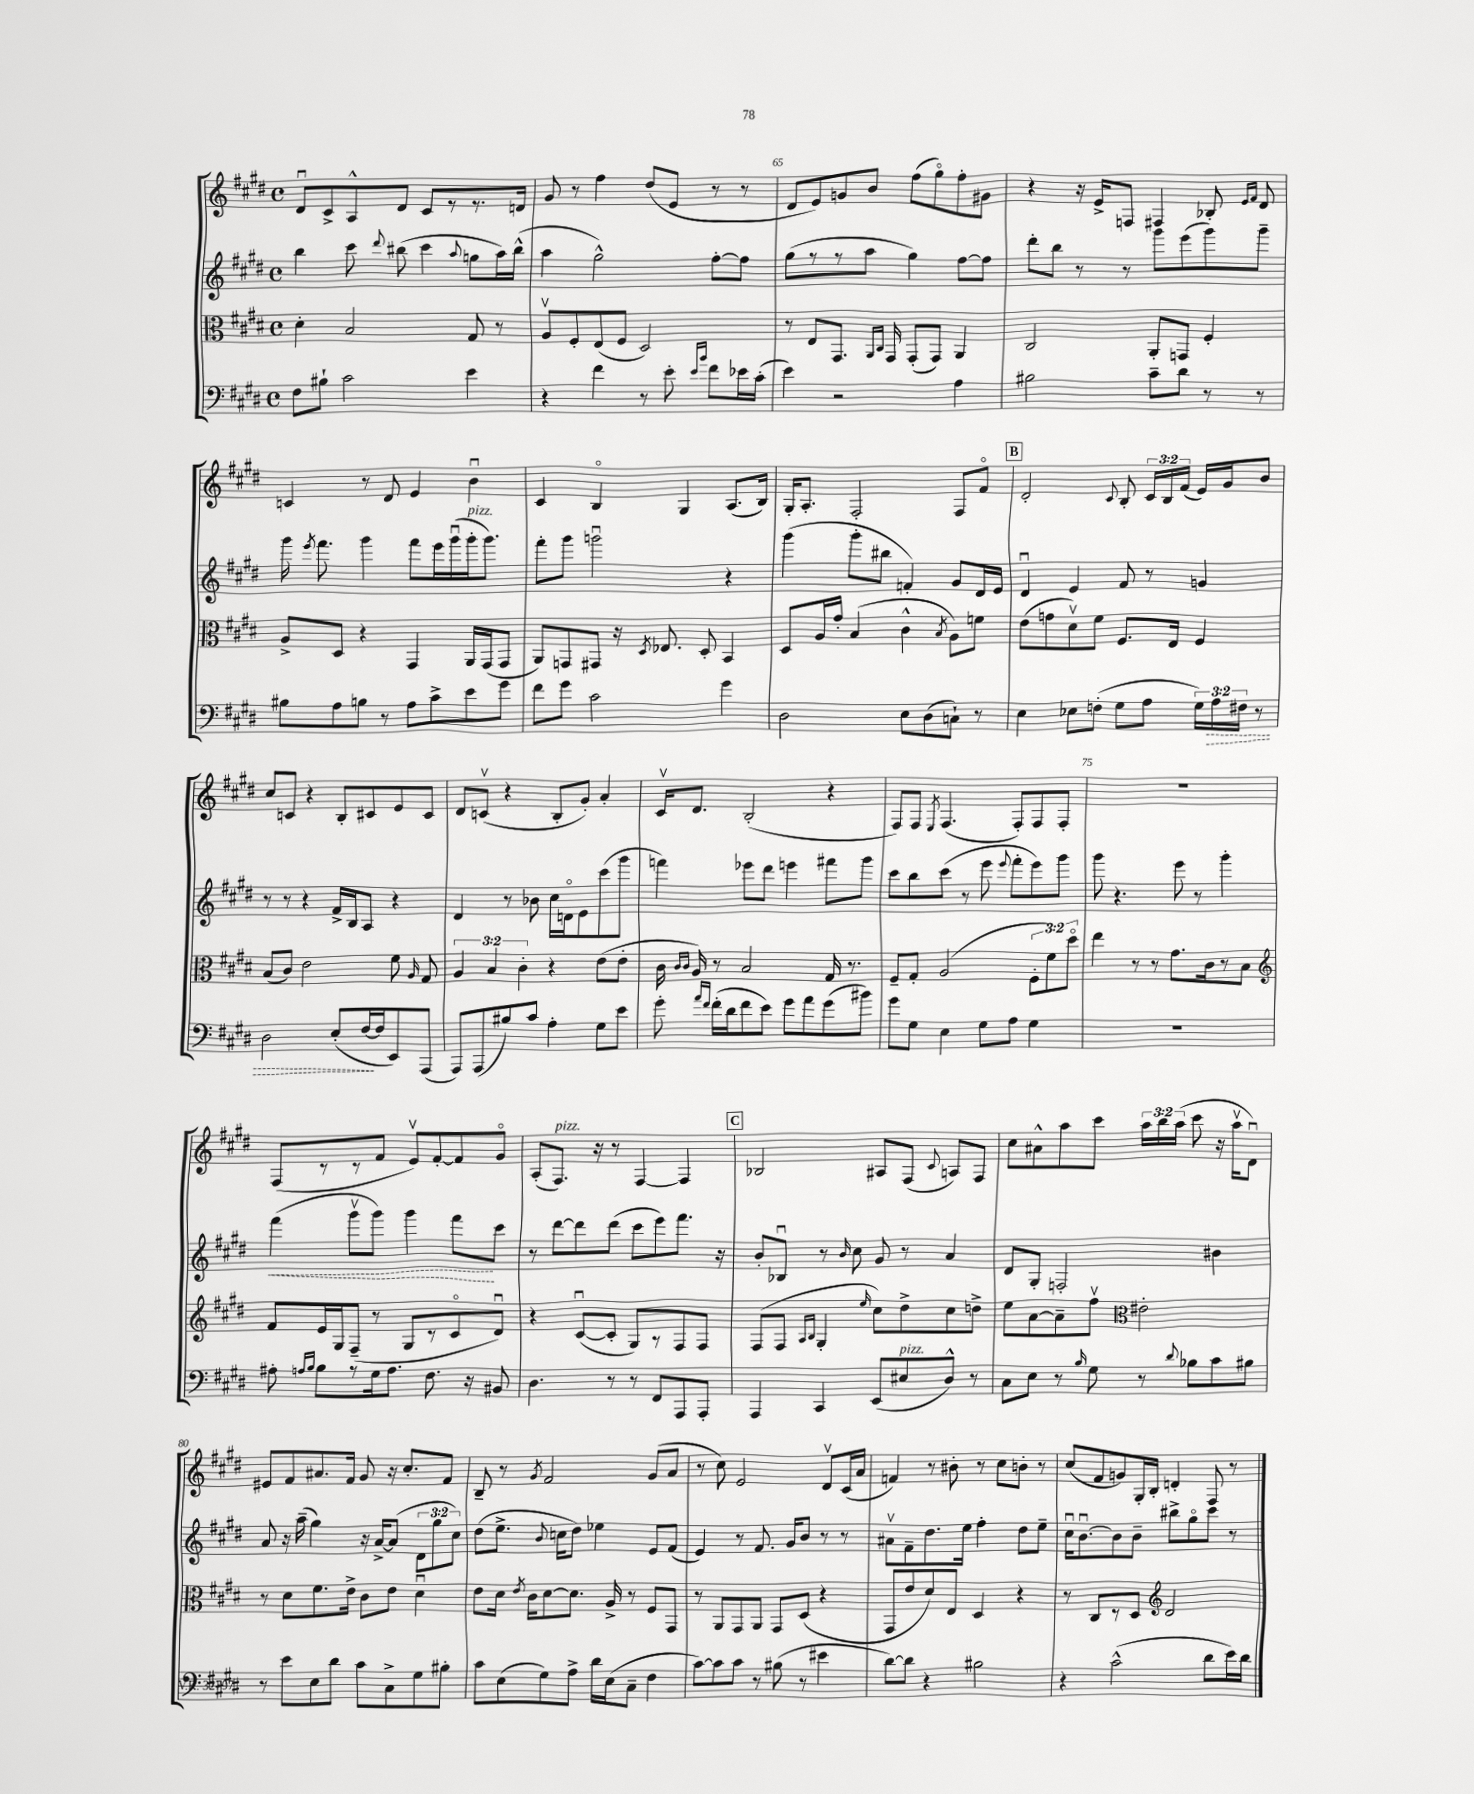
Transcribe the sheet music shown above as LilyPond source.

<<
\new StaffGroup <<
\new Staff = "s0" {
    \clef treble \key e \major \defaultTimeSignature \time 4/4 \override Staff.TupletNumber.text = #tuplet-number::calc-fraction-text
    \autoBeamOff dis'8[\downbow cis'8-> a8-^ dis'8] cis'8[ r8 r8. d'16] |
    gis'8 r8 fis''4 dis''8[( e'8] r8 r8 |
    dis'8[ e'8) g'8 b'8] fis''8[( gis''8\flageolet) fis''8-. gis'8] |
    r4 r16 e'16[-> f8] fis4 bes8-. \grace { e'16[ fis'16] } dis'8 |
    c'4 r8 dis'8 e'4 b'4\downbow |
    cis'4 b4\flageolet gis4 a8.[( b16]) |
    gis16[-. a8.]-. fis2-. fis8[ fis'8]\flageolet |
    \mark \markup { \box "B" } dis'2-. \appoggiatura { cis'8 } b8-. \tuplet 3/2 { cis'16[ b16 fis'16]( } e'16[) gis'16 b'8] |
    cis''8[ c'8] r4 b8[-. cis'8 e'8 cis'8] |
    dis'8[ c'8]\upbow( r4 b8[-. gis'8]-.) a'4-. |
    cis'16[\upbow dis'8.] b2-.( r4 |
    fis8[) fis8] \acciaccatura { e8 } fis4.( fis8[-.) fis8 fis8]-. |
    R1 |
    fis8[( r8 r8 fis'8] e'8[\upbow) fis'8~-. fis'8 gis'8]\flageolet |
    a8[-.( fis8.]^\markup { \italic "pizz." }) r16 r8 fis4~ fis4 |
    \mark \markup { \box "C" } bes2 ais8[ fis8]( \appoggiatura { cis'8 } a8[) fis8] |
    cis''8[ ais'8-^ a''8 cis'''8] \tuplet 3/2 { a''16[ b''16 a''16]( } cis'''8 r16 a''16[\upbow dis'8]\downbow) |
    eis'8[ fis'8 ais'8. fis'16] gis'8 r16 cis''8.[-. fis'8] |
    b8-- r8 \acciaccatura { gis'8 } fis'2 gis'8[( a'8] |
    r8 cis''8) e'2 dis'8[\upbow cis'16( a'16] |
    f'4) r8 bis'8-. r8 cis''8[ b'8]-. r8 |
    cis''8[( fis'8 g'8) gis16-. b16]-. d'4-. fis8 r8 \bar "|." |
}
\new Staff = "s1" {
    \clef treble \key e \major \defaultTimeSignature \time 4/4 \override Staff.TupletNumber.text = #tuplet-number::calc-fraction-text
    \autoBeamOff b''4 cis'''8 \appoggiatura { dis'''8 } bis''8( cis'''4 \appoggiatura { a''8 } g''8[ a''16) bis''16]-^( |
    a''4 gis''2-^) fis''8[~-. fis''8] |
    gis''8[( r8 r8 a''8] gis''4) fis''8[~ fis''8] |
    dis'''8[-. b''8] r8 r8 gis'''8[ e'''8( gis'''8) gis'''8]-- |
    gis'''16 \acciaccatura { e'''8 } fis'''8. gis'''4 fis'''8[ e'''16 gis'''16\downbow( gis'''16-.^\markup { \italic "pizz." } gis'''8.]) |
    fis'''8[-. gis'''8] g'''2\downbow r4 |
    gis'''4( gis'''8[-. bis''8] f'4-.) gis'8[ dis'16 e'16] |
    \mark \markup { \box "B" } dis'4\downbow e'4 fis'8 r8 g'4 |
    r8 r8 r4 fis'16[-> b16 a8] r4 |
    dis'4 r8 bes'8 cis''16[ d'16\flageolet e'8 cis'''8( gis'''8] |
    f'''4) ees'''8[ dis'''8] e'''4 fis'''8[ gis'''8] |
    cis'''8[ b''8 cis'''8]( r8 e'''8 \appoggiatura { e'''8 } fis'''8[-. e'''8) gis'''8] |
    gis'''8 r4. e'''8 r8 gis'''4-. |
    \once \override Hairpin.style = #'dashed-line fis'''4\<( gis'''8[\upbow gis'''8]) gis'''4 fis'''8[\! cis'''8] |
    r8 dis'''8[~ dis'''8 dis'''8]( cis'''8[ e'''8) fis'''8.] r16 |
    \mark \markup { \box "C" } b'8[-. bes8]\downbow r8 \grace { b'16 } cis''8 gis'8 r8 a'4 |
    dis'8[ gis8]-. f2-. bis'4 |
    a'8 r16 a''16--( gis''4) r16 a'16[~-> a'8]( \tuplet 3/2 { dis'8[ gis''8 cis''8]) } |
    dis''8[( e''8.]-> \appoggiatura { b'8 } c''16[ dis''8]) ees''4 e'8[ fis'8]( |
    e'4) r8 fis'8. gis'16[ b'8] r8 r8 |
    ais'8[\upbow fis'8-- dis''8. e''16] fis''4-. dis''8[ e''8]-- |
    cis''16[\downbow b'8.~\downbow b'8 b'8]-- bis''8[-> gis''8\flageolet cis'''8] r8 \bar "|." |
}
\new Staff = "s2" {
    \clef alto \key e \major \defaultTimeSignature \time 4/4 \override Staff.TupletNumber.text = #tuplet-number::calc-fraction-text
    \autoBeamOff dis'4-. b2 gis8 r8 |
    a8[\upbow fis8-. e8( fis8] dis2) |
    r8 e8[ gis,8.] \grace { a,16[ cis16] } gis,16 gis,8[-.( gis,8]) a,4 |
    cis2 a,8[-. g,8] fis4-. |
    a8[-> dis8] r4 gis,4 a,16[ gis,16( gis,8] |
    a,8[) g,8 gis,8] r16 \acciaccatura { dis8 } ees8. dis8-. b,4 |
    dis8[ a16 gis'16]-. b4( cis'4-^ \acciaccatura { b8 } a8[) f'8] |
    \mark \markup { \box "B" } e'8[( g'8 dis'8\upbow) fis'8] fis8.[ e16] fis4 |
    b8[( cis'8]) e'2 fis'8 \grace { a16 } gis8 |
    \tuplet 3/2 { a4 b4 cis'4-. } r4 e'8[( e'8]-. |
    cis'16 \grace { cis'16[ cis'16] } a16) r8 b2 gis16 r8. |
    fis8[-- gis8]-. a2( \tuplet 3/2 { fis8[-. fis'8) dis''8]\flageolet } |
    e''4 r8 r8 gis'8.[ cis'16 r8 b8] |
    \clef treble fis'8[ e'16 gis16 fis8]--( r8 gis8[ r8 cis'8\flageolet dis'8]\downbow) |
    r4 cis'8[~\downbow( cis'8]-. gis8[) r8 fis8 fis8] |
    \mark \markup { \box "C" } fis8[( fis8] \grace { a16[ b16] } gis4-. \grace { e''16 } cis''8[) dis''8-> cis''8 d''8]-> |
    e''8[ a'8~ a'8-- fis''8]\upbow \clef alto eis'2-. |
    r8 dis'8[ fis'8. e'16]-> cis'8[ e'8] dis'4\downbow |
    e'8[ dis'16] \acciaccatura { e'8 } cis'16[ dis'8~ dis'8.] a16-> r8 fis8[ gis,8] |
    r8 a,8[ gis,8 a,8] gis,8[ dis8]( r4 |
    gis,8[ e'8 dis'8) e8] dis4 r4 |
    r8 cis8[ r8 dis8] \clef treble dis'2 \bar "|." |
}
\new Staff = "s3" {
    \clef bass \key e \major \defaultTimeSignature \time 4/4 \override Staff.TupletNumber.text = #tuplet-number::calc-fraction-text
    \autoBeamOff fis8[ bis8]-! cis'2 e'4 |
    r4 fis'4 r8 e'8-. \grace { e'16[ b'16] } fis'8[ ees'16 cis'16]-.( |
    e'4) r2 a4 |
    bis2 cis'8[-- dis'8] r8 r8 |
    bis8[ a8 b8] r8 a8[ cis'8-> e'8 gis'8] |
    fis'8[ gis'8] cis'2 gis'4 |
    dis2 e8[ dis8( c8]-!) r8 |
    \mark \markup { \box "B" } e4 ees8[ f8]-.( gis8[ a8] \tuplet 3/2 { gis16[) \once \override Hairpin.style = #'dashed-line a16\> fis16] } r8 |
    dis2 e8[-.( fis16~\! fis16 e,8) a,,8]( |
    a,,8[) a,,8( bis8) cis'8] a4-. gis8[ e'8] |
    gis'8-. \grace { a'16[ fis'16] } fis'16[-.( dis'16 fis'8 e'8]) gis'8[ a'8 gis'8( bis'8]) |
    gis'8[ gis8] e4 gis8[ a8] gis4 |
    R1 |
    ais8-. \grace { a16[ b16] } b8[ r8 gis16 a8.] fis8. r16 bis,8 |
    dis4. r8 r8 fis,8[ a,,8 a,,8]-. |
    \mark \markup { \box "C" } a,,4 cis,4 e,8[( eis8^\markup { \italic "pizz." } dis8]-^) r8 |
    cis8[ e8] r8 \grace { b16 } gis8 r8 \appoggiatura { dis'8 } bes8[ cis'8 bis8] |
    r8 e'8[ e8 dis'8] cis'8[ cis8-> gis8 bis8]-. |
    cis'8[ e8( gis8) a8]-> dis'16[ e16( cis8]-- fis4 |
    cis'8[~) cis'8 cis'8] r8 bis8( r8 eis'4 |
    dis'8[~) dis'8] r4 bis2 |
    r4 cis'2-^( dis'8[ e'16) dis'16] \bar "|." |
}
>>
>>
\layout { \context { \Score currentBarNumber = #63 \override BarNumber.break-visibility = ##(#f #t #t) barNumberVisibility = #(every-nth-bar-number-visible 5) } }
